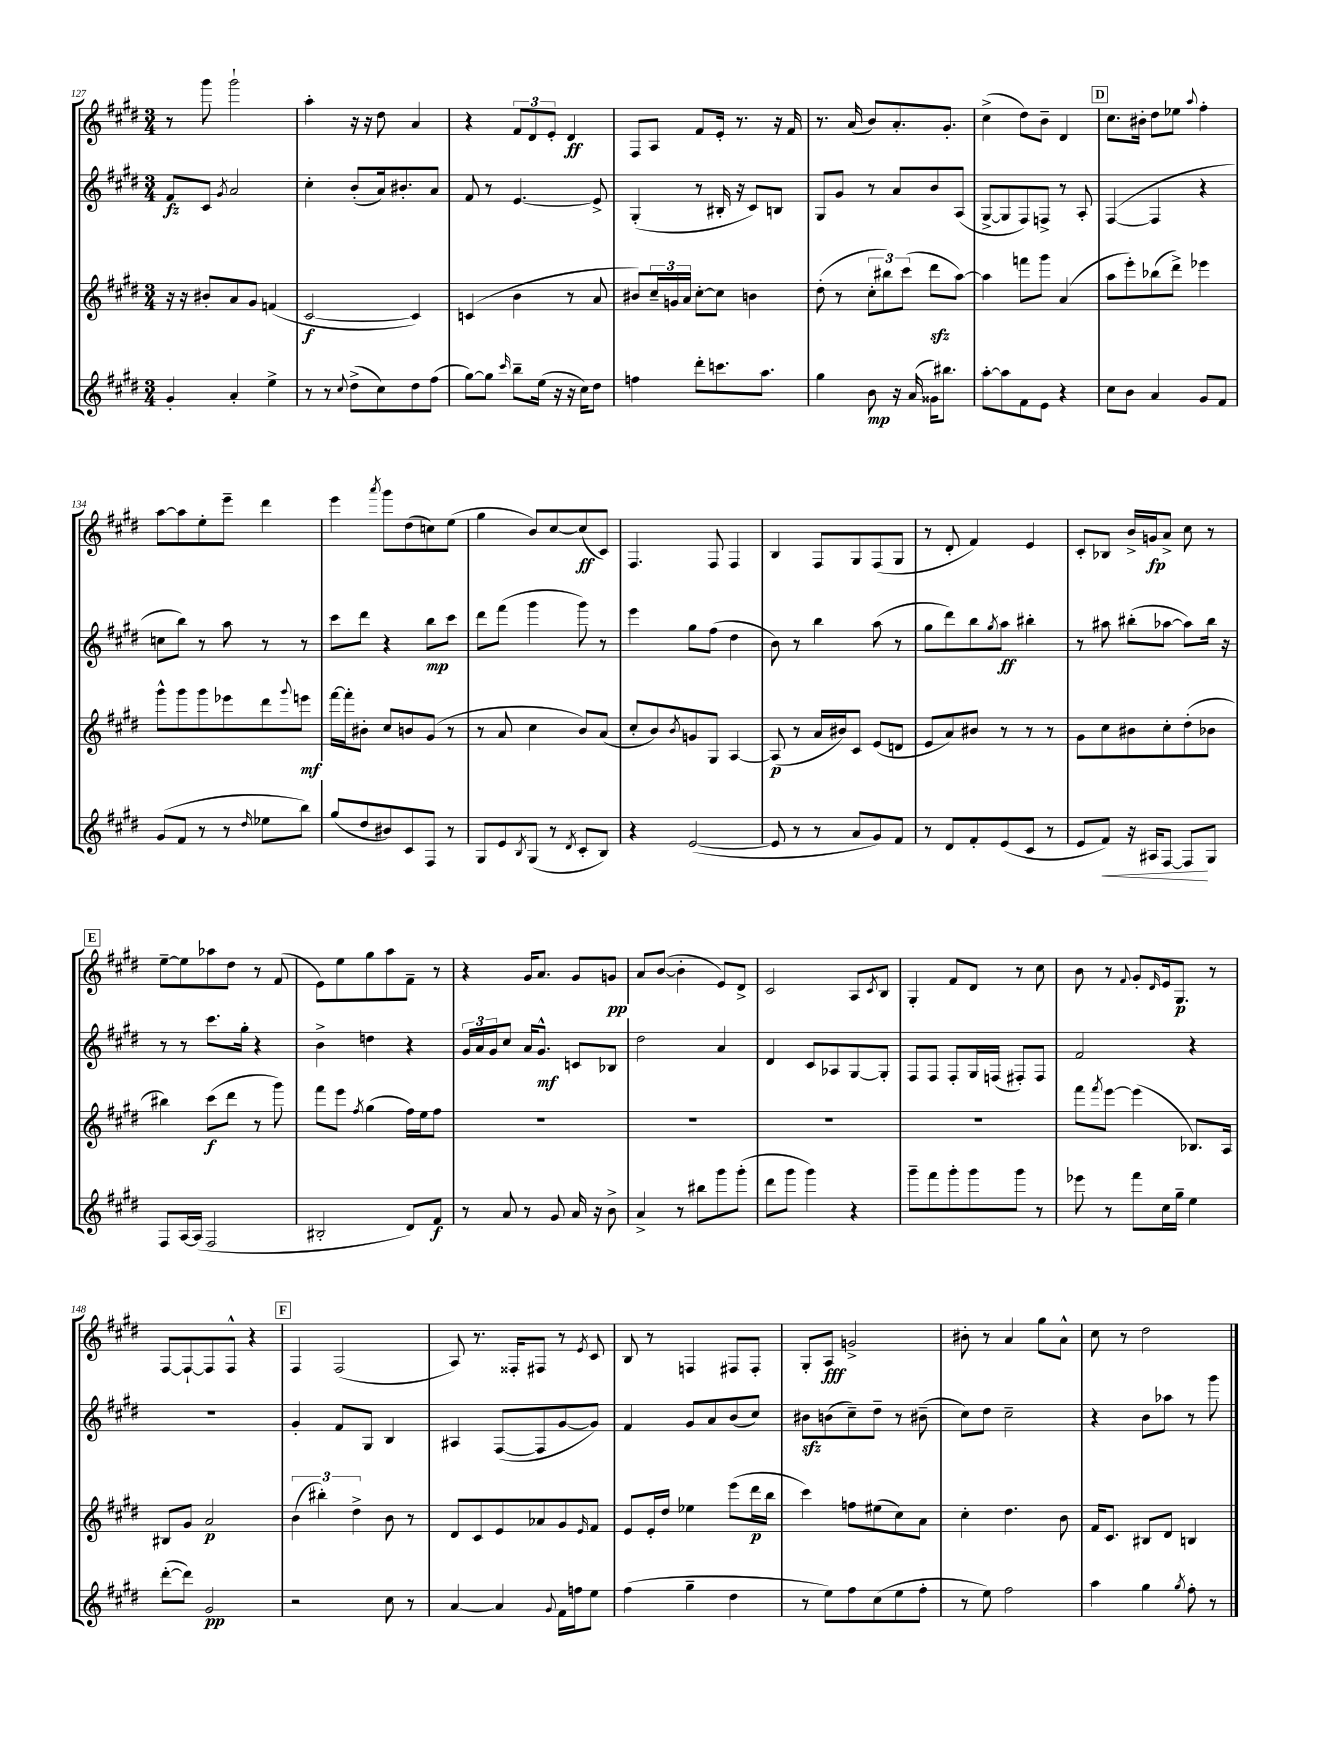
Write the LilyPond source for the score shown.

<<
\new StaffGroup <<
\new Staff = "s0" {
    \clef treble \key e \major \numericTimeSignature \time 3/4
    r8 gis'''8 gis'''2-! |
    a''4-. r16 r16 dis''8 a'4 |
    r4 \tuplet 3/2 { fis'8 dis'8 e'8-. } dis'4\ff |
    fis8 a8 fis'8 e'16-. r8. r16 fis'16 |
    r8. a'16( b'8) a'8.-. gis'8.-. |
    cis''4->( dis''8) b'8-- dis'4 |
    \mark \markup { \box "D" } cis''8. bis'16-. dis''8 ees''8 \appoggiatura { a''8 } fis''4-. |
    a''8~ a''8 e''8-. e'''8-- dis'''4 |
    e'''4 \acciaccatura { a'''8 } gis'''8 dis''8( c''8) e''8( |
    gis''4 b'8) cis''8~ cis''8\ff( cis'8) |
    fis4. fis8 fis4 |
    b4 fis8 gis8 fis8( gis8 |
    r8 dis'8-. fis'4) e'4 |
    cis'8-. bes8 b'16-> g'16\fp a'8-> cis''8 r8 |
    \mark \markup { \box "E" } e''8~-- e''8 aes''8 dis''8 r8 fis'8( |
    e'8) e''8 gis''8 a''8 fis'8-- r8 |
    r4 gis'16 a'8. gis'8 g'8\pp |
    a'8 b'8~( b'4-. e'8) dis'8-> |
    cis'2 a8 \acciaccatura { cis'8 } b8 |
    gis4-. fis'8 dis'8 r8 cis''8 |
    b'8 r8 \appoggiatura { fis'8 } gis'8-. \grace { dis'16 } e'16 gis8.\p r8 |
    fis8~ fis8~-! fis8 fis8-^ r4 |
    \mark \markup { \box "F" } fis4 fis2( |
    a8) r8. fisis16-. fis8 r8 \acciaccatura { e'8 } cis'8 |
    b8 r8 f4 fis8 fis8-. |
    gis8-. a8\fff g'2-> |
    bis'8-. r8 a'4 gis''8 a'8-^ |
    cis''8 r8 dis''2 \bar "|." |
}
\new Staff = "s1" {
    \clef treble \key e \major \numericTimeSignature \time 3/4
    fis'8\fz cis'8 \acciaccatura { gis'8 } a'2 |
    cis''4-. b'8-.( a'16) bis'8.-. a'8 |
    fis'8 r8 e'4.~ e'8-> |
    gis4-.( r8 bis16-. r16 cis'8) b8 |
    gis8 gis'8 r8 a'8 b'8 a8( |
    gis8~-> gis8 fis8) f8-> r8 a8-. |
    \mark \markup { \box "D" } fis4~( fis4 r4 |
    c''8 b''8) r8 a''8 r8 r8 |
    cis'''8 dis'''8 r4 b''8\mp cis'''8 |
    dis'''8 fis'''8( gis'''4 gis'''8) r8 |
    e'''4 gis''8 fis''8( dis''4 |
    b'8) r8 b''4 a''8( r8 |
    gis''8 dis'''8) b''8 \acciaccatura { gis''8 } a''8\ff bis''4-. |
    r8 ais''8 bis''8-.( aes''8~ aes''8) bis''16 r16 |
    \mark \markup { \box "E" } r8 r8 cis'''8. gis''16-. r4 |
    b'4-> d''4 r4 |
    \tuplet 3/2 { gis'16 a'16 gis'16 } cis''8 a'16 gis'8.-^\mf c'8 bes8 |
    dis''2 a'4 |
    dis'4 cis'8 aes8 gis8~ gis8-. |
    fis8 fis8 fis8-. gis16 f16( fis8-.) fis8 |
    fis'2 r4 |
    R2. |
    \mark \markup { \box "F" } gis'4-. fis'8 gis8 b4 |
    ais4 fis8~( fis8 gis'8~ gis'8) |
    fis'4 gis'8 a'8 b'8( cis''8) |
    bis'8\sfz b'8( cis''8--) dis''8-- r8 bis'8--( |
    cis''8) dis''8 cis''2-- |
    r4 b'8 aes''8 r8 gis'''8 \bar "|." |
}
\new Staff = "s2" {
    \clef treble \key e \major \numericTimeSignature \time 3/4
    r16 r16 bis'8-. a'8 gis'8 f'4( |
    cis'2~\f cis'4) |
    c'4( b'4 r8 a'8 |
    bis'8) \tuplet 3/2 { cis''16-- g'16 a'16 } cis''8~-. cis''8 b'4 |
    dis''8-.( r8 \tuplet 3/2 { cis''8-. bis''8) cis'''8( } dis'''8\sfz a''8~) |
    a''4 f'''8 gis'''8 a'4( |
    \mark \markup { \box "D" } a''8 e'''8-.) bes''8( dis'''8->) ees'''4 |
    gis'''8-^ gis'''8 gis'''8 ees'''8 dis'''8 \appoggiatura { gis'''8 } e'''8\mf |
    fis'''16~ fis'''16-. bis'8-. cis''8 b'8 gis'8( r8 |
    r8 a'8 cis''4 b'8) a'8( |
    cis''8-. b'8) \acciaccatura { b'8 } g'8 gis8 a4~ |
    a8\p( r8 a'16 bis'16) cis'8 e'8( d'8 |
    e'8 a'8) bis'8 r8 r8 r8 |
    gis'8 cis''8 bis'8 cis''8-. dis''8-.( bes'8 |
    \mark \markup { \box "E" } bis''4) cis'''8\f( dis'''8 r8 gis'''8) |
    fis'''8 e'''8 \acciaccatura { fis''8 } gis''4( fis''16) e''16 fis''8 |
    R2. |
    R2. |
    R2. |
    R2. |
    fis'''8 \acciaccatura { fis'''8 } e'''8~ e'''4( bes8.) a16 |
    bis8 gis'8 a'2\p |
    \mark \markup { \box "F" } \tuplet 3/2 { b'4( bis''4-.) dis''4-> } b'8 r8 |
    dis'8 cis'8 e'8 aes'8 gis'8 \grace { e'16 } fis'8 |
    e'8 e'16-. dis''16 ees''4 e'''8( dis'''16\p b''16 |
    cis'''4) f''8 eis''8( cis''8) a'8 |
    cis''4-. dis''4. b'8 |
    fis'16 cis'8. bis8 dis'8 b4 \bar "|." |
}
\new Staff = "s3" {
    \clef treble \key e \major \numericTimeSignature \time 3/4
    gis'4-. a'4-. e''4-> |
    r8 r8 \appoggiatura { cis''8 } dis''8->( cis''8) dis''8 fis''8( |
    gis''8~) gis''8 \grace { cis'''16 } b''8-- e''16( r16 r16 cis''16) dis''8 |
    f''4 dis'''8-. c'''8. a''8. |
    gis''4 b'8\mp r16 a'16( gisis'16) bis''8. |
    a''8~-. a''8 fis'8 e'8 r4 |
    \mark \markup { \box "D" } cis''8 b'8 a'4 gis'8 fis'8 |
    gis'8( fis'8 r8 r8 \grace { dis''16 } ees''8 b''8) |
    gis''8( dis''8 bis'8) cis'8 fis8 r8 |
    gis8 e'8 \acciaccatura { b8 } gis8( r8 \acciaccatura { dis'8 } cis'8-. b8) |
    r4 e'2~( |
    e'8 r8 r8 a'8 gis'8) fis'8 |
    r8 dis'8 fis'8-. e'8( cis'8 r8 |
    e'8 fis'8\<) r16 ais16 fis8~ fis8\! gis8 |
    \mark \markup { \box "E" } fis8 a16~ a16( fis2 |
    bis2-. dis'8) fis'8\f |
    r8 a'8 r8 gis'8 a'16 r16 b'8-> |
    a'4-> r8 bis''8 gis'''8 gis'''8-.( |
    dis'''8 gis'''8 gis'''4) r4 |
    gis'''8-- fis'''8 gis'''8-. gis'''8 gis'''8 r8 |
    ees'''8 r8 fis'''8 cis''16 gis''16-- e''4 |
    dis'''8~-.( dis'''8) gis'2\pp |
    \mark \markup { \box "F" } r2 cis''8 r8 |
    a'4~ a'4 \appoggiatura { gis'8 } fis'16 f''16 e''8 |
    fis''4( gis''4-- dis''4 |
    r8 e''8) fis''8 cis''8( e''8 fis''8-. |
    r8 e''8) fis''2 |
    a''4 gis''4 \acciaccatura { gis''8 } fis''8-. r8 \bar "|." |
}
>>
>>
\layout { \context { \Score currentBarNumber = #127 } }
